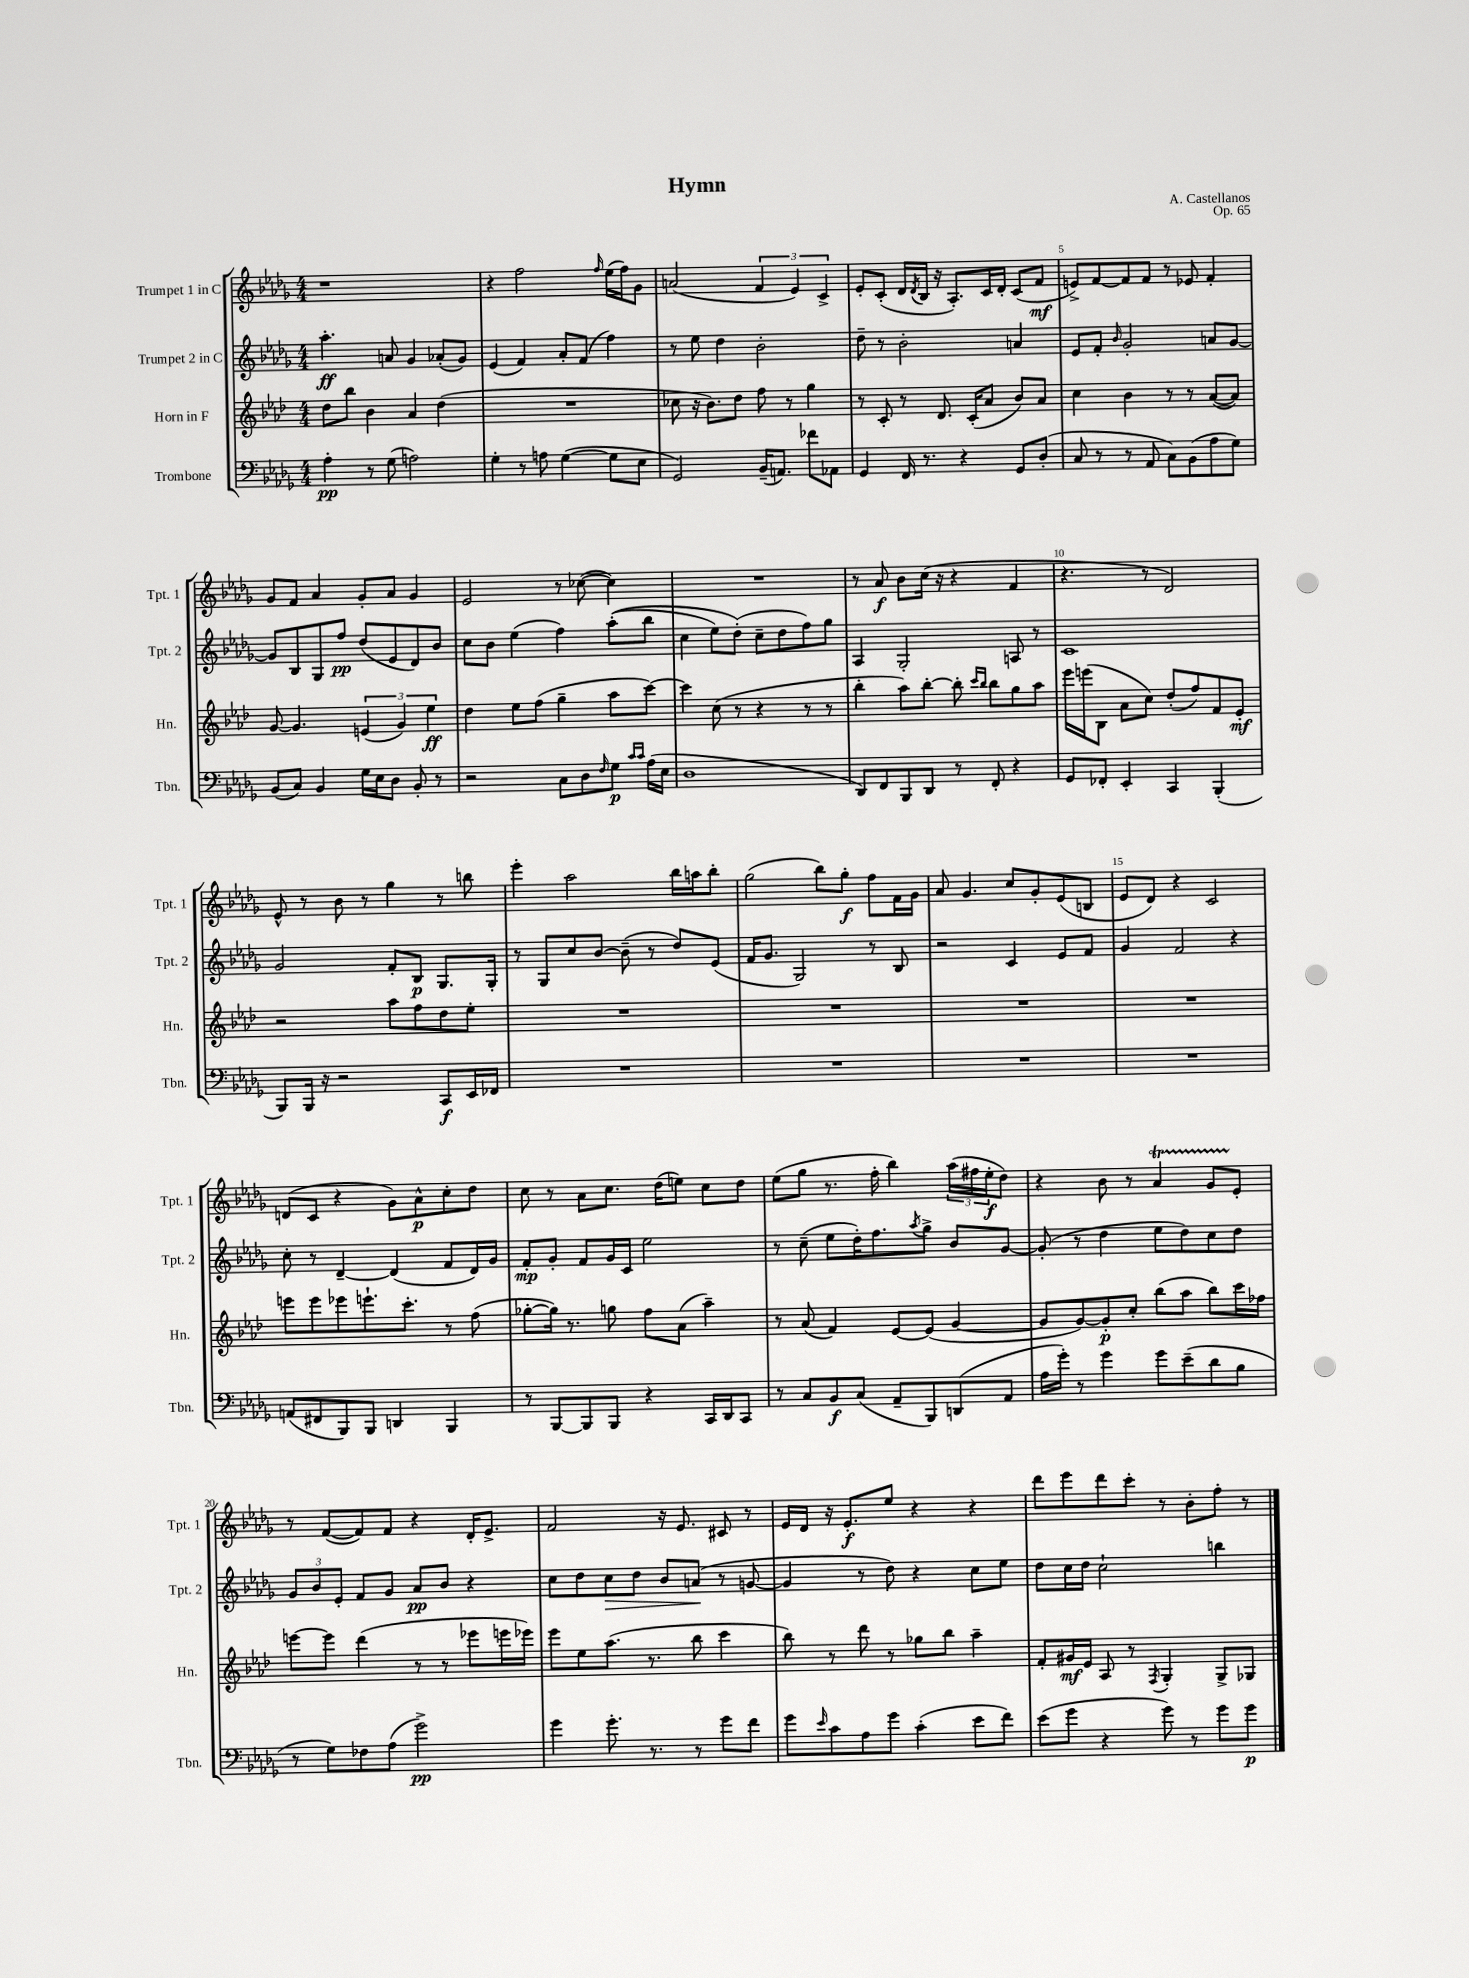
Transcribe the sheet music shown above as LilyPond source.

\header { title = "Hymn" composer = "A. Castellanos" opus = "Op. 65" }
<<
\new StaffGroup <<
\new Staff = "s0" \with { instrumentName = "Trumpet 1 in C" shortInstrumentName = "Tpt. 1" } {
    \clef treble \key des \major \numericTimeSignature \time 4/4
    r1 |
    r4 f''2 \grace { f''16 } ees''16( f''16) ges'8 |
    a'2( \tuplet 3/2 { f'4 ees'4) c'4-> } |
    ees'8-. c'8-.( des'16 \acciaccatura { des'8 } bes16 r16 aes8.-.) c'16 des'16-. c'8( f'8\mf |
    e'8->) f'8~ f'8 f'8 r8 ees'8 f'4-. |
    ges'8 f'8 aes'4 ges'8-. aes'8 ges'4 |
    ees'2 r8 ces''8~( ces''4) |
    R1 |
    r8 aes'8\f bes'8 c''16( r16 r4 f'4 |
    r4. r8 des'2) |
    ees'8-^ r8 bes'8 r8 ges''4 r8 b''8 |
    ees'''4-. aes''2 bes''16 a''16 bes''8-. |
    ges''2( bes''8) ges''8-.\f f''8 f'16 ges'16 |
    aes'8 ges'4. c''8 ges'8-. ees'8( b8 |
    ees'8 des'8) r4 c'2 |
    d'8( c'8 r4 ges'8) aes'8-^\p c''8-. des''8 |
    c''8 r8 aes'8 c''8. des''16( e''8) c''8 des''8 |
    ees''8( ges''8 r8. f''16-. bes''4) \tuplet 3/2 { aes''16( fis''16 ees''16-.\f } des''8) |
    r4 bes'8 r8 aes'4\startTrillSpan ges'8 ees'8-.\stopTrillSpan |
    r8 f'8~( f'8) f'8 r4 des'16-. ees'8.-> |
    f'2 r16 ees'8. cis'8 r8 |
    ees'16 des'16 r16 ees'8.-.\f ees''8 r4 r4 |
    des'''8 ees'''8 des'''8 c'''8-. r8 bes'8-. f''8-. r8 \bar "|." |
}
\new Staff = "s1" \with { instrumentName = "Trumpet 2 in C" shortInstrumentName = "Tpt. 2" } {
    \clef treble \key des \major \numericTimeSignature \time 4/4
    aes''4.-.\ff a'8 ges'4 aes'8-.( ges'8) |
    ees'4( f'4) aes'8-. f'8( f''4) |
    r8 ees''8 des''4 bes'2-. |
    des''8-- r8 bes'2-. a'4 |
    ees'8 f'8-. \grace { bes'16 } ges'2-. a'8 ges'8~ |
    ges'8 bes8 ges8 f''8\pp des''8( ees'8 des'8) bes'8 |
    c''8 bes'8 ees''4( f''4) aes''8-.(\( bes''8 |
    c''4 ees''8) des''8-.(\) c''8-- des''8 f''8) ges''8 |
    aes4 ges2-. a8 r8 |
    c'1 |
    ges'2 f'8-. bes8\p ges8. ges16-. |
    r8 ges8 c''8 bes'8~ bes'8--( r8 des''8) ees'8( |
    f'16 ges'8. ges2) r8 bes8 |
    r2 c'4 ees'8 f'8 |
    ges'4 f'2 r4 |
    c''8-. r8 des'4~-- des'4( f'8 des'16) ges'16 |
    f'8-.\mp ges'8-. f'8 ges'16 c'16 ees''2 |
    r8 c''8--( ees''8 des''16-.) f''8. \acciaccatura { aes''8 } ges''8-> bes'8 ges'8~ |
    ges'8-.( r8 des''4 ees''8 des''8) c''8 des''8 |
    \tuplet 3/2 { ges'8 bes'8 ees'8-. } f'8 ges'8 aes'8\pp bes'8 r4 |
    c''8 des''8 c''8\> des''8 bes'8 a'8\!( r8 g'8~ |
    g'4 r8 des''8) r4 c''8 ees''8 |
    des''8 c''16 des''16 c''2-! b''4 \bar "|." |
}
\new Staff = "s2" \with { instrumentName = "Horn in F" shortInstrumentName = "Hn." } {
    \clef treble \key aes \major \numericTimeSignature \time 4/4
    des''8 bes''8 bes'4 aes'4 des''4( |
    R1 |
    ces''8 r16 bes'8.) des''8 f''8 r8 g''4 |
    r8 c'8-. r8 des'8. c'16-.( aes'8 bes'8) aes'8 |
    c''4 bes'4 r8 r8 aes'8~( aes'8) |
    g'8~ g'4. \tuplet 3/2 { e'4( g'4) ees''4\ff } |
    des''4 ees''8 f''8( g''4-- aes''8 c'''8~) |
    c'''4 c''8( r8 r4 r8 r8 |
    bes''4-. aes''8) bes''8~-. bes''8-. \grace { c'''16 bes''16 } bes''8 g''8 aes''8 |
    ees'''16 e'''16( bes8 aes'8 c''8) des''8-.( f''8) f'8 ees'8-.\mf |
    r2 aes''8 f''8 des''8 ees''8-. |
    R1 |
    R1 |
    R1 |
    R1 |
    e'''8 e'''8 ees'''8 e'''8.-! c'''8.-. r8 f''8( |
    ges''8~-. ges''16) r8. g''8 f''8 aes'8( aes''4--) |
    r8 aes'8( f'4) ees'8~ ees'8( g'4~ |
    g'8 g'8~) g'8-.\p c''8-. bes''8( aes''8 bes''8) c'''16 fes''16 |
    e'''8~ e'''8 des'''4( r8 r8 ees'''8 e'''16 ees'''16) |
    ees'''8 ees''8 aes''8.( r8. bes''8 c'''4 |
    bes''8) r8 des'''8 r8 ges''8 bes''8 aes''4-- |
    f'8-. gis'16\mf ees'16 aes8 r8 \acciaccatura { f8 } g4-. g8-> ges8 \bar "|." |
}
\new Staff = "s3" \with { instrumentName = "Trombone" shortInstrumentName = "Tbn." } {
    \clef bass \key des \major \numericTimeSignature \time 4/4
    aes4-.\pp r8 ges8( a2) |
    ges4-. r8 a8 ges4~( ges8 ees8 |
    ges,2) bes,16--( a,8.) fes'8 aes,8 |
    ges,4 f,16 r8. r4 ges,8 des8-.( |
    c8 r8 r8 aes,8 c8) bes,8( aes8 ges8) |
    bes,8( c8) bes,4 ges16 ees16 des8 bes,8-. r8 |
    r2 c8 des8 \grace { f16 } ges8\p \grace { c'16 c'16 } aes16( ees16 |
    des1 |
    des,8) f,8 bes,,8 des,8 r8 f,8-. r4 |
    ges,8 fes,8-. ees,4-. c,4 bes,,4-.( |
    bes,,8) bes,,16 r16 r2 c,8\f ees,16 fes,16 |
    R1 |
    R1 |
    R1 |
    R1 |
    a,8( fis,8 bes,,8) bes,,8 d,4 bes,,4 |
    r8 bes,,8~ bes,,8 bes,,8 r4 c,16 des,16 c,8 |
    r8 c8 bes,8\f c8( aes,8-- bes,,8) d,8( aes,8 |
    aes16 ges'16-.) r8 ges'4 ges'8 ees'8--( des'8 bes8 |
    r8 ges8) fes8 aes8( ges'2->\pp) |
    ges'4 ges'8.-. r8. r8 ges'8 f'8 |
    ges'8 \grace { ees'16 } c'8 aes8 ges'8 c'4-.( ees'8 f'8) |
    ees'8( ges'8 r4 ges'8) r8 ges'8 ges'8\p \bar "|." |
}
>>
>>
\layout { \context { \Score \override BarNumber.break-visibility = ##(#f #t #t) barNumberVisibility = #(every-nth-bar-number-visible 5) } }
